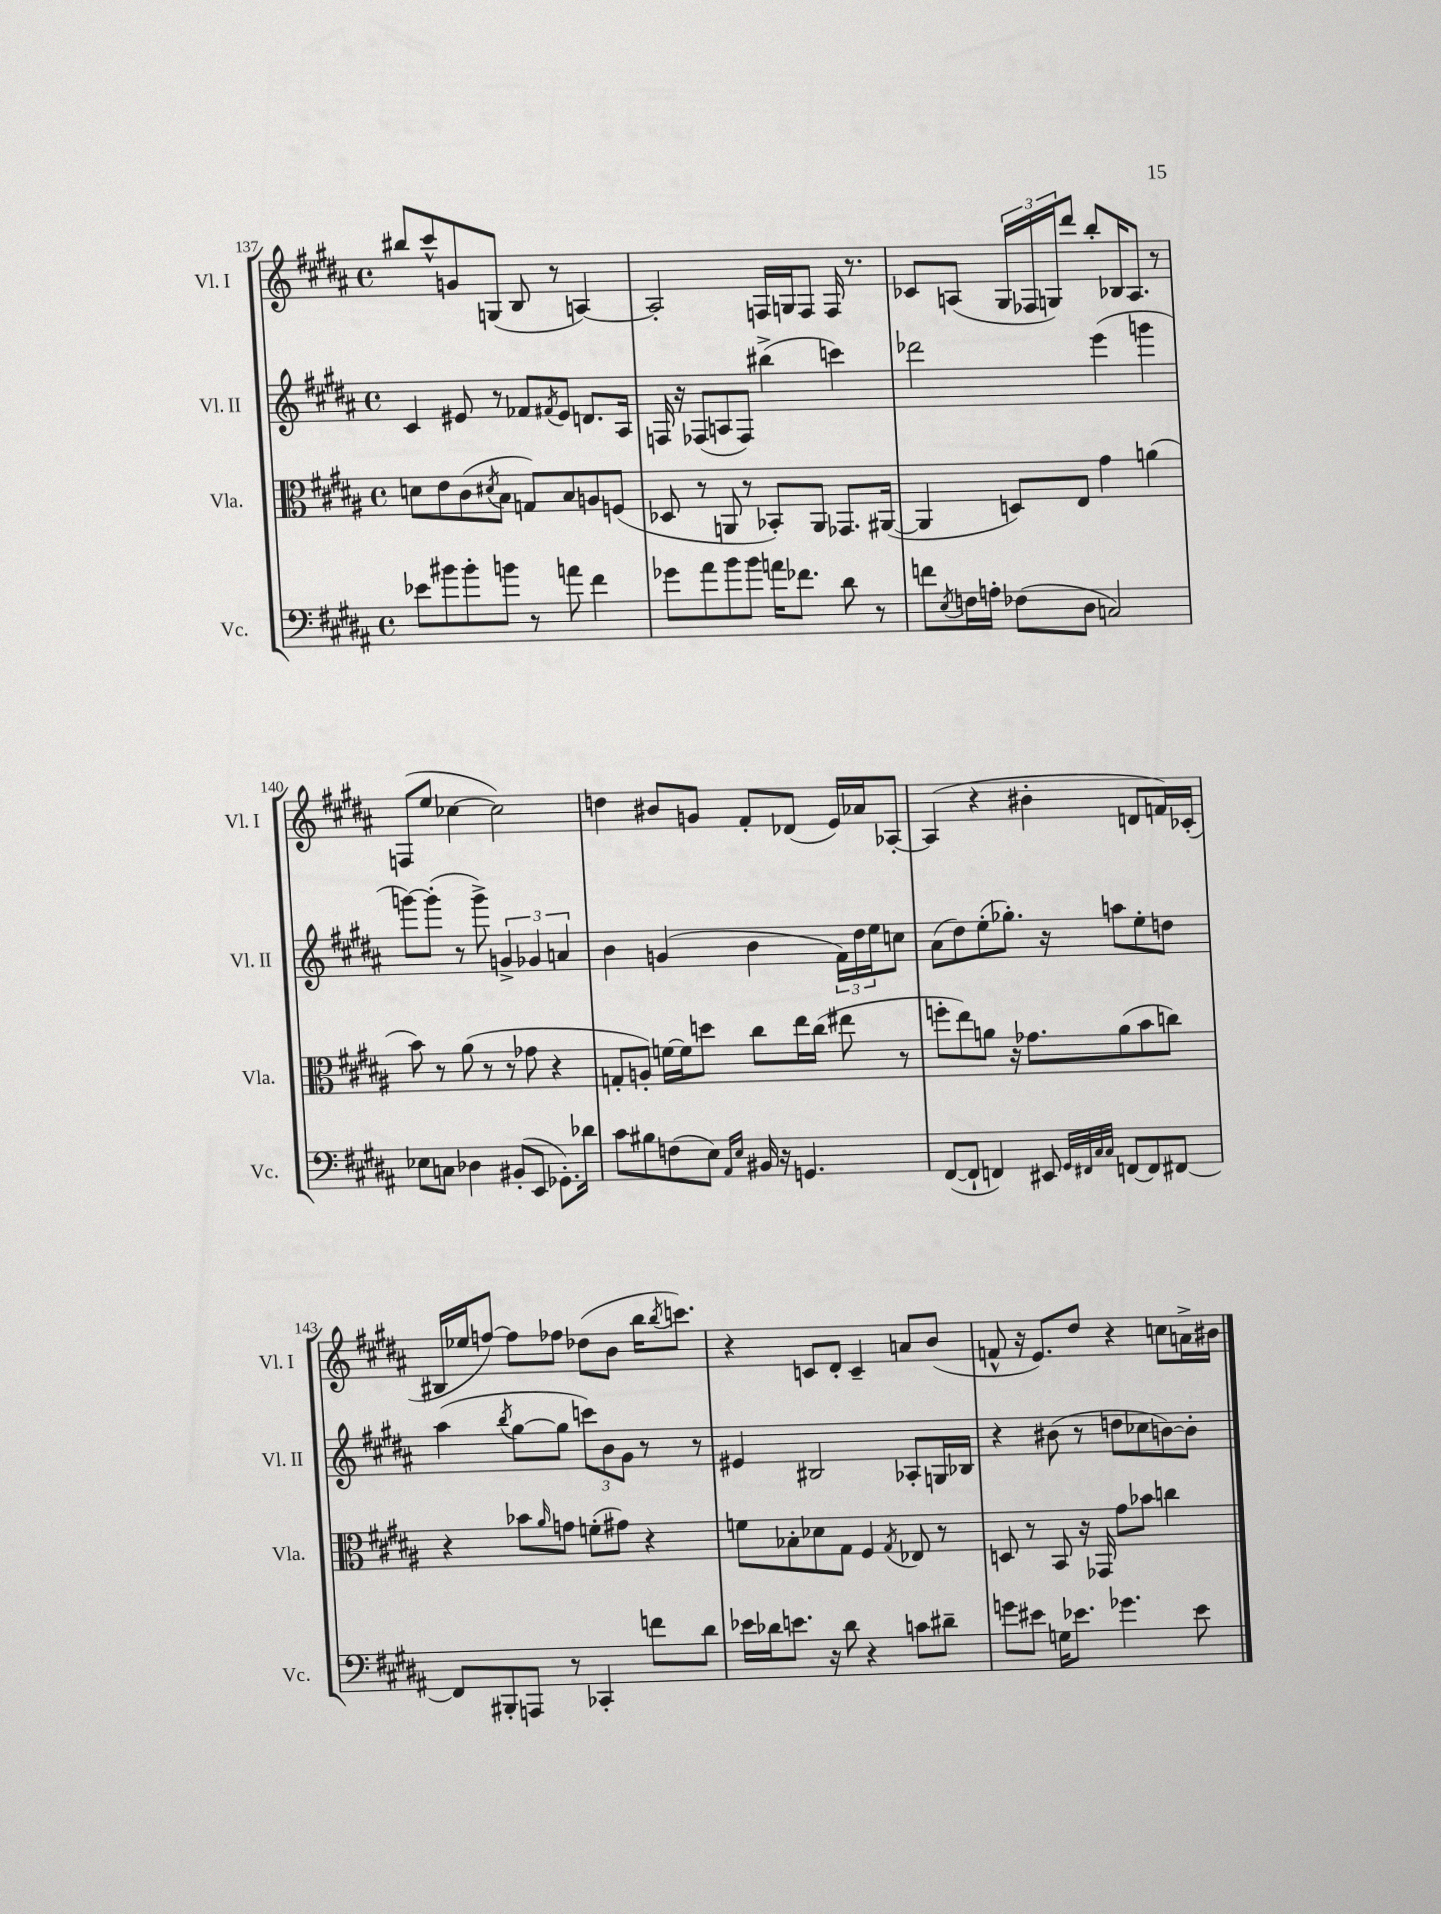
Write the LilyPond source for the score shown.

<<
\new StaffGroup <<
\new Staff = "s0" \with { instrumentName = "Vl. I" shortInstrumentName = "Vl. I" } {
    \clef treble \key b \major \defaultTimeSignature \time 4/4
    bis''8 cis'''8-^ g'8 g8( b8 r8 a4~) |
    a2-. f16 g16 f8 f16 r8. |
    ces'8 a8( \tuplet 3/2 { gis16 fes16 g16) } dis'''8 b''8-. bes16 a8. r8 |
    f8( e''8 ces''4~ ces''2) |
    d''4 bis'8 g'8 fis'8-. des'8( e'16) aes'16 aes8~-. |
    aes4( r4 bis'4-. d'8 f'16) ces'16-.( |
    bis16 ees''16 f''8~) f''8 fes''8 des''8( b'8 b''16 \acciaccatura { b''8 } c'''8.) |
    r4 c'8 dis'8-. c'4-- a'8 b'8( |
    f'8-^ r16 e'8.) dis''8 r4 c''8 a'16-> bis'16 \bar "|." |
}
\new Staff = "s1" \with { instrumentName = "Vl. II" shortInstrumentName = "Vl. II" } {
    \clef treble \key b \major \defaultTimeSignature \time 4/4
    cis'4 eis'8 r8 fes'8 \acciaccatura { fis'8 } eis'8 d'8. ais16 |
    f16 r16 fes8( a8 fes8) bis''4->( c'''4) |
    des'''2 e'''4( g'''4 |
    g'''8~) g'''8-.( r8 g'''8->) \tuplet 3/2 { g'4-> ges'4 a'4 } |
    b'4 g'4( b'4 \tuplet 3/2 { fis'16) dis''16 e''16 } c''8 |
    ais'8( dis''8) e''8-.( ges''8.-.) r16 a''8 e''8-. d''8 |
    ais''4( \acciaccatura { b''8 } gis''8~ gis''8 \tuplet 3/2 { c'''8) b'8 gis'8 } r8 r8 |
    eis'4 bis2 aes8-. g16 bes16 |
    r4 bis'8( r8 d''8 ces''8 b'8~) b'8-. \bar "|." |
}
\new Staff = "s2" \with { instrumentName = "Vla." shortInstrumentName = "Vla." } {
    \clef alto \key b \major \defaultTimeSignature \time 4/4
    d'8 e'8 cis'8( \acciaccatura { dis'8 } b8 g8) b8 a8 f8( |
    des8 r8 a,8 r8 bes,8-.) a,8 ges,8. ais,16~( |
    ais,4 d8) e8 gis'4 a'4( |
    b'8) r8 ais'8( r8 r8 ges'8 r4 |
    g8-. a8-.) f'16~ f'16 d''8 cis''8 e''16 cis''16( eis''8 r8 |
    f''8-. e''8) a'8 r16 ges'8. a'8( b'8 c''8) |
    r4 bes'8 \grace { ais'16 } g'8 f'8-.( gis'8) r4 |
    f'8 bes8-. des'8 gis8 fis4 \acciaccatura { gis8 } ees8 r8 |
    d8 r8 b,8 r16 ges,16 gis'8 bes'8 c''4 \bar "|." |
}
\new Staff = "s3" \with { instrumentName = "Vc." shortInstrumentName = "Vc." } {
    \clef bass \key b \major \defaultTimeSignature \time 4/4
    ees'8 bis'8 bis'8-. b'8 r8 a'8 fis'4 |
    ges'8 ais'8 b'8 b'8 a'16 fes'8. dis'8 r8 |
    f'8 \acciaccatura { e8 } f16 a16-. fes8( dis8 c2) |
    ees8 c8 des4 bis,8-.( e,8 ges,8.-.) des'16 |
    cis'8 bis8 f8( e8) \grace { ais,16 e16 } bis,16 r16 g,4. |
    fis,8~( fis,8-! f,4) eis,8 \grace { gis,32 fis,32 cis32 cis32 } f,8~ f,8 fis,8~ |
    fis,8 bis,,8-. a,,8 r8 ces,4-. f'8 dis'8 |
    ees'16 des'16 e'8. r16 des'8 r4 c'8 dis'8-- |
    g'8 eis'8 g16 ees'8. ges'4. ees'8 \bar "|." |
}
>>
>>
\layout { \context { \Score currentBarNumber = #137 } }
